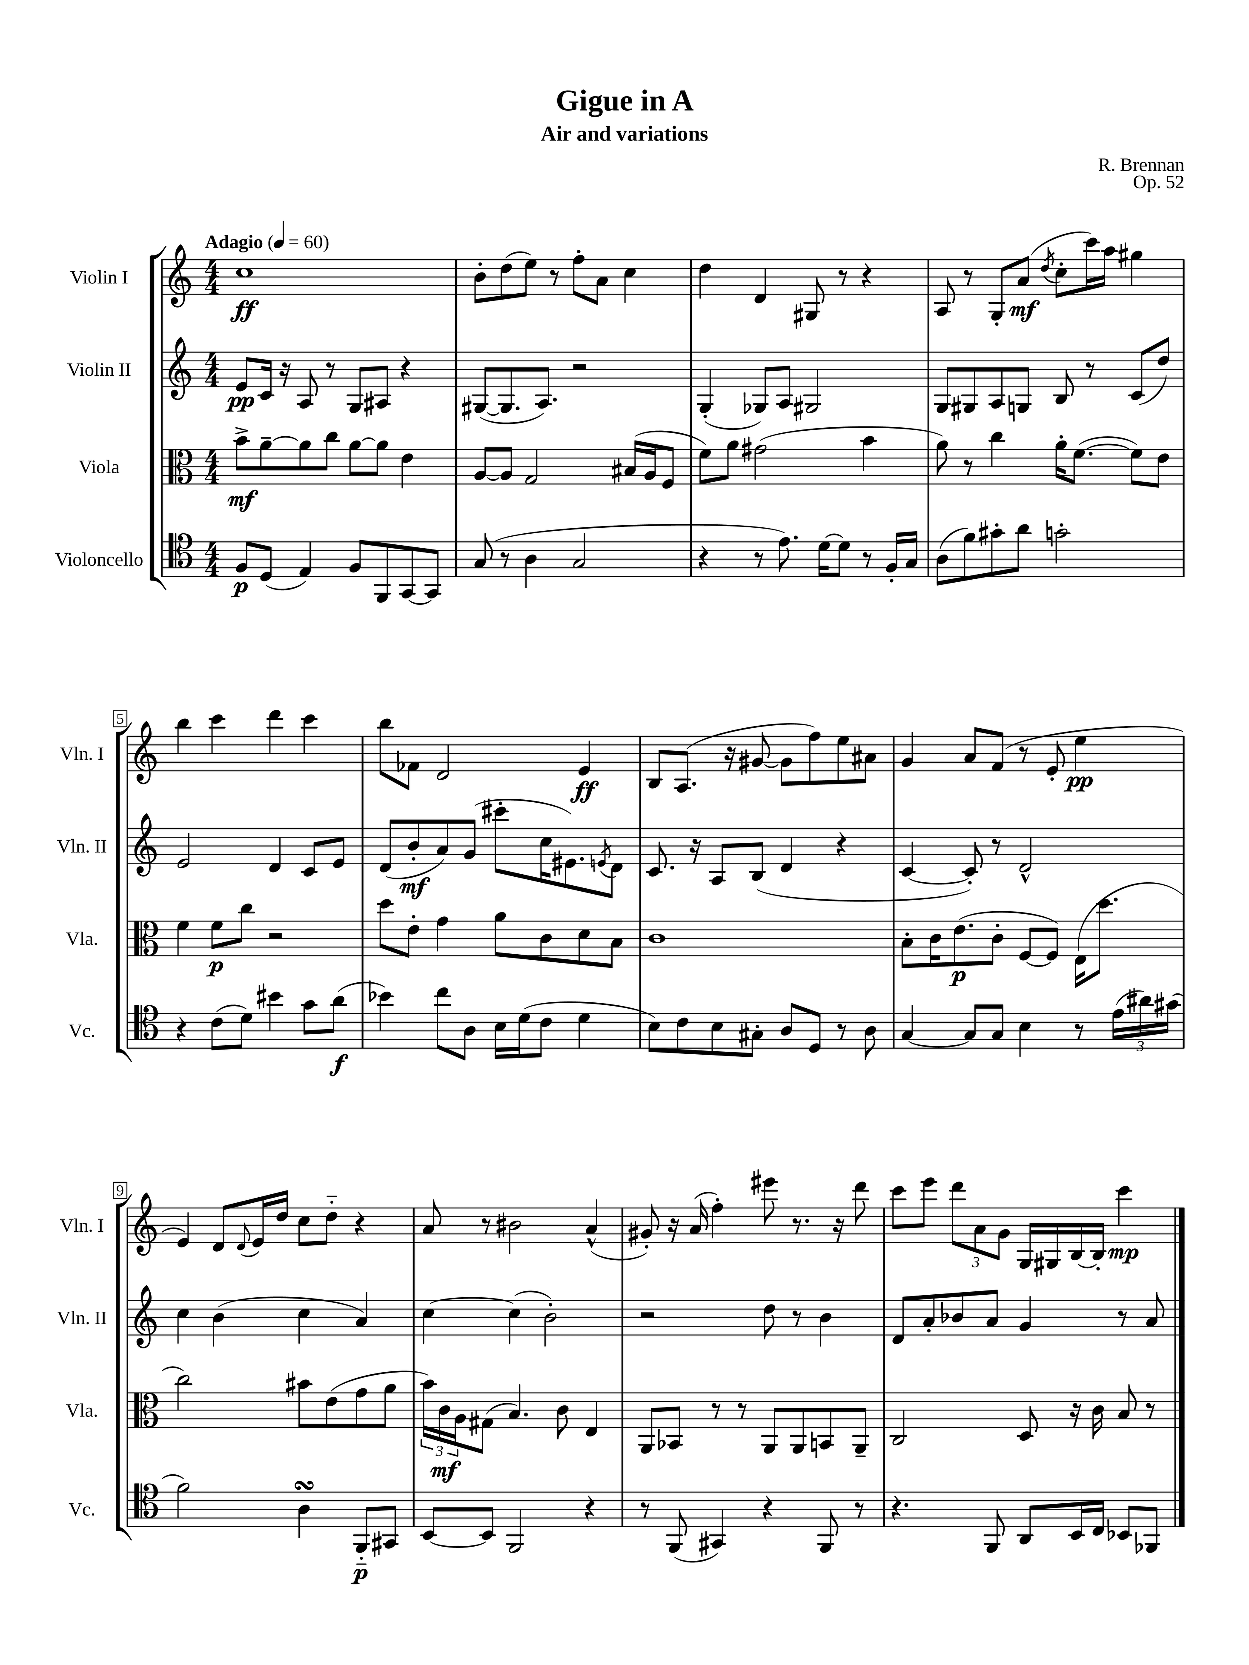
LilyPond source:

\header { title = "Gigue in A" composer = "R. Brennan" subtitle = "Air and variations" opus = "Op. 52" }
<<
\new StaffGroup <<
\new Staff = "s0" \with { instrumentName = "Violin I" shortInstrumentName = "Vln. I" } {
    \clef treble \key c \major \numericTimeSignature \time 4/4 \tempo "Adagio" 4 = 60
    c''1\ff |
    b'8-. d''8( e''8) r8 f''8-. a'8 c''4 |
    d''4 d'4 gis8 r8 r4 |
    a8 r8 g8-. a'8\mf( \acciaccatura { d''8 } c''8-. c'''16) a''16 gis''4 |
    b''4 c'''4 d'''4 c'''4 |
    b''8 fes'8 d'2 e'4\ff |
    b8 a8.( r16 gis'8~ gis'8 f''8) e''8 ais'8 |
    g'4 a'8 f'8( r8 e'8-. e''4\pp |
    e'4) d'8 \appoggiatura { d'8 } e'16 d''16 c''8 d''8-_ r4 |
    a'8 r8 bis'2 a'4-^( |
    gis'8-.) r16 a'16( f''4-.) eis'''8 r8. r16 d'''8 |
    c'''8 e'''8 \tuplet 3/2 { d'''8 a'8 g'8 } g16 gis16 b16~ b16-. c'''4\mp \bar "|." |
}
\new Staff = "s1" \with { instrumentName = "Violin II" shortInstrumentName = "Vln. II" } {
    \clef treble \key c \major \numericTimeSignature \time 4/4
    e'8\pp c'16 r16 a8 r8 g8 ais8 r4 |
    gis8~( gis8. a8.) r2 |
    g4-.( ges8) a8 gis2 |
    g8 gis8 a8 g8 b8 r8 c'8( d''8) |
    e'2 d'4 c'8 e'8 |
    d'8( b'8-.\mf a'8) g'8( cis'''8-. c''16 eis'8.) \acciaccatura { e'8 } d'8 |
    c'8. r16 a8 b8( d'4 r4 |
    c'4~ c'8-.) r8 d'2-^ |
    c''4 b'4( c''4 a'4) |
    c''4~ c''4( b'2-.) |
    r2 d''8 r8 b'4 |
    d'8 a'8-. bes'8 a'8 g'4 r8 a'8 \bar "|." |
}
\new Staff = "s2" \with { instrumentName = "Viola" shortInstrumentName = "Vla." } {
    \clef alto \key c \major \numericTimeSignature \time 4/4
    b'8->\mf a'8~-- a'8 c''8 a'8~ a'8 e'4 |
    a8~ a8 g2 bis16( a16 f8 |
    f'8) a'8 gis'2( b'4 |
    a'8) r8 c''4 a'16-. f'8.~( f'8) e'8 |
    f'4 f'8\p c''8 r2 |
    d''8 e'8-. g'4 a'8 c'8 d'8 b8 |
    c'1 |
    b8-. c'16 e'8.\p( c'8-. f8~ f8) e16( d''8. |
    c''2) bis'8 e'8( g'8 a'8 |
    \tuplet 3/2 { b'16) c'16\mf a16 } gis8( b4.) c'8 e4 |
    a,8 bes,8 r8 r8 a,8 a,8 b,8 a,8-- |
    c2 d8 r16 c'16 b8 r8 \bar "|." |
}
\new Staff = "s3" \with { instrumentName = "Violoncello" shortInstrumentName = "Vc." } {
    \clef tenor \key c \major \numericTimeSignature \time 4/4
    f8\p d8( e4) f8 f,8 g,8~ g,8 |
    g8( r8 a4 g2 |
    r4 r8 e'8.) d'16~ d'8 r8 f16-. g16 |
    a8( f'8) gis'8-. a'8 g'2-. |
    r4 c'8( d'8) bis'4 g'8 a'8\f( |
    bes'4) c''8 a8 b16 d'16( c'8 d'4 |
    b8) c'8 b8 gis8-. a8 d8 r8 a8 |
    g4~ g8 g8 b4 r8 \tuplet 3/2 { e'16( ais'16) gis'16( } |
    f'2) a4\turn f,8-_\p gis,8 |
    b,8~ b,8 f,2 r4 |
    r8 f,8( gis,4) r4 f,8 r8 |
    r4. f,8 a,8 b,16 c16 bes,8 fes,8 \bar "|." |
}
>>
>>
\layout { \context { \Score \override BarNumber.stencil = #(make-stencil-boxer 0.1 0.3 ly:text-interface::print) } }
